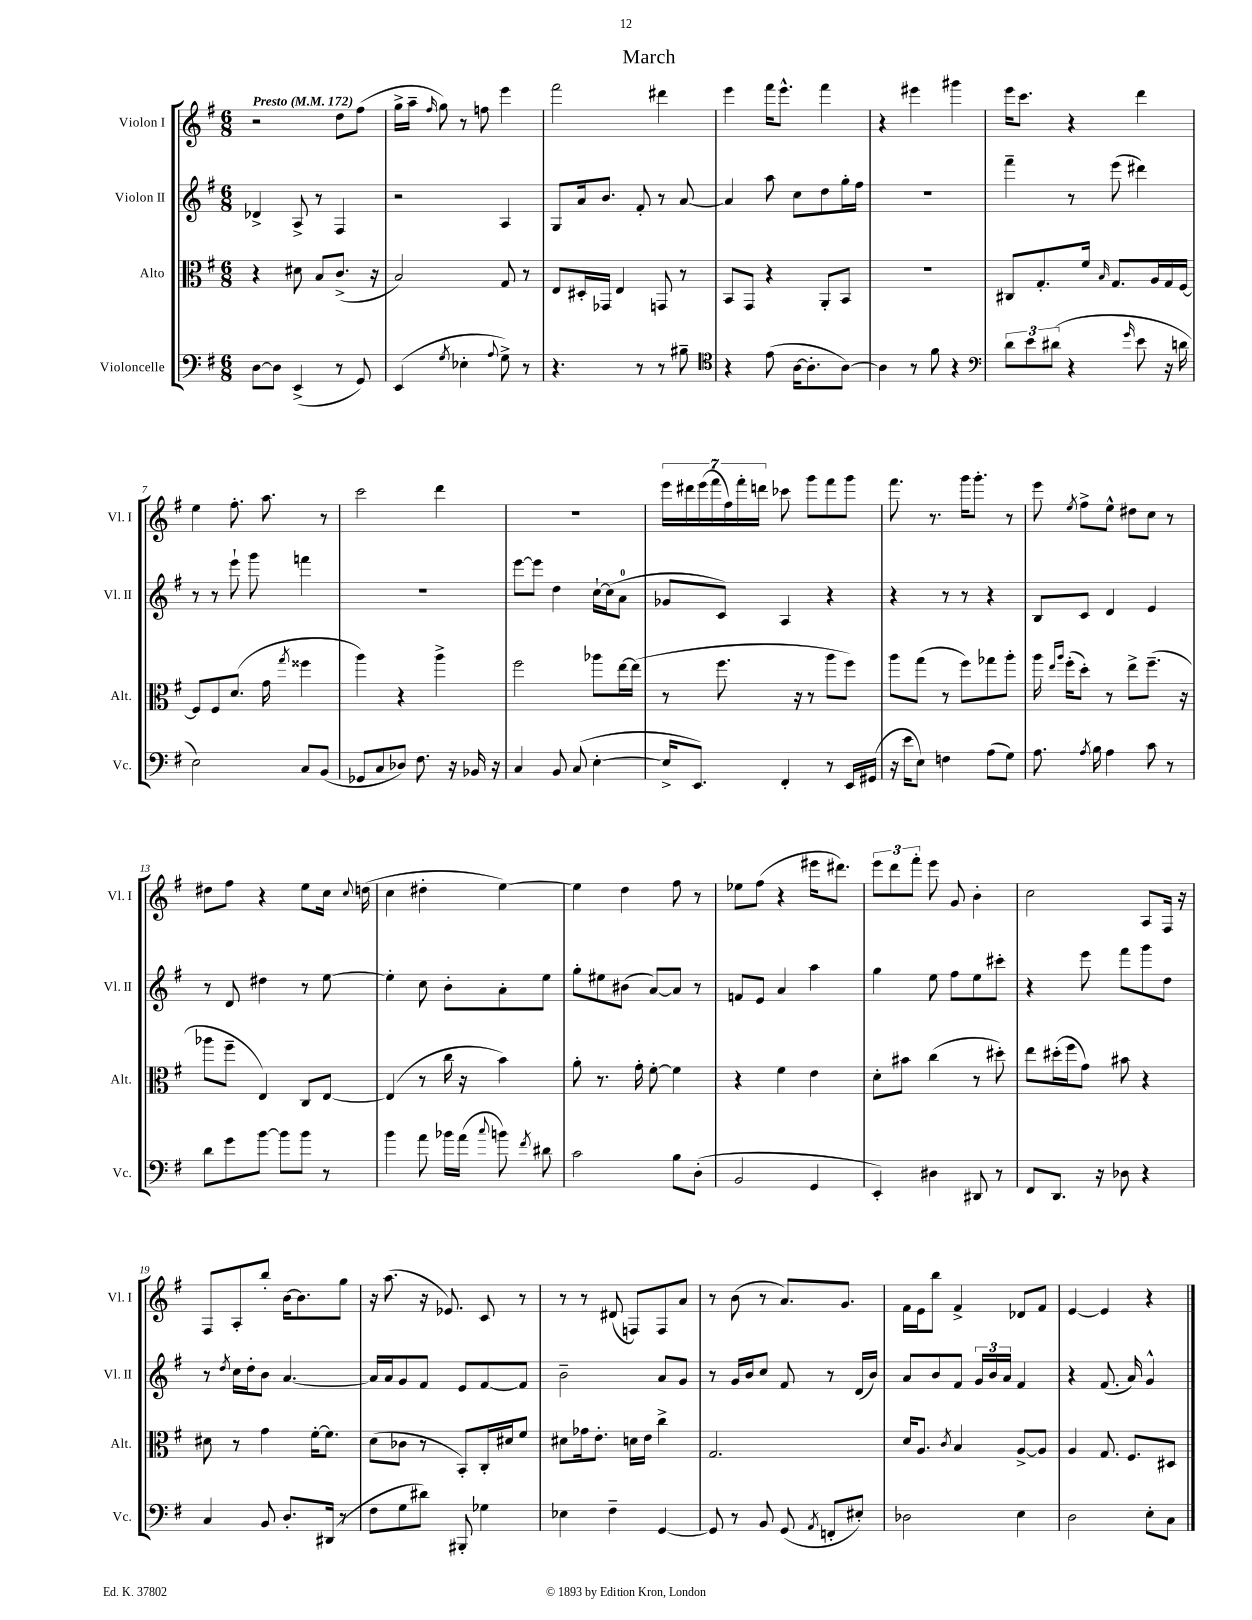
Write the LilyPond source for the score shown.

\header { title = "March" }
<<
\new StaffGroup <<
\new Staff = "s0" \with { instrumentName = "Violon I" shortInstrumentName = "Vl. I" } {
    \clef treble \key g \major \numericTimeSignature \time 6/8 \tempo "Presto" 4 = 172
    \autoBeamOff r2 d''8[ fis''8]( |
    g''16[-> a''16]-- \grace { fis''16 } g''8) r8 f''8 e'''4 |
    fis'''2 dis'''4 |
    e'''4 fis'''16[ e'''8.]-^ fis'''4 |
    r4 eis'''4 gis'''4 |
    e'''16[ c'''8.] r4 d'''4 |
    e''4 fis''8.-. a''8. r8 |
    c'''2 d'''4 |
    R2. |
    \tuplet 7/4 { e'''16[ dis'''16 e'''16( fis'''16 fis''16) fis'''16-. d'''16] } ces'''8 g'''8[ fis'''8 g'''8] |
    fis'''8. r8. g'''16[ g'''8.]-. r8 |
    e'''8 \acciaccatura { e''8 } fis''8[-> e''8]-^ dis''8[ c''8] r8 |
    dis''8[ fis''8] r4 e''8[ c''16] \appoggiatura { c''8 } d''16( |
    c''4 dis''4-. e''4~) |
    e''4 d''4 fis''8 r8 |
    ees''8[ fis''8]( r4 eis'''16[ dis'''8.]) |
    \tuplet 3/2 { e'''8[ d'''8 fis'''8]-. } e'''8 g'8 b'4-. |
    c''2 a8[ fis16] r16 |
    fis8[ a8-. b''8]-. b'16[~ b'8. g''8] |
    r16 a''8.( r16 ees'8.) c'8 r8 |
    r8 r8 dis'8( f8[) f8 a'8] |
    r8 b'8( r8 a'8.[) g'8.] |
    fis'16[ e'16 b''8] fis'4-> des'8[ fis'8] |
    e'4~ e'4 r4 \bar "|." |
}
\new Staff = "s1" \with { instrumentName = "Violon II" shortInstrumentName = "Vl. II" } {
    \clef treble \key g \major \numericTimeSignature \time 6/8
    \autoBeamOff des'4-> a8-> r8 fis4 |
    r2 a4 |
    g8[ a'16 b'8.] fis'8-. r8 a'8~ |
    a'4 a''8 c''8[ d''8 g''16-. fis''16] |
    R2. |
    fis'''4-- r8 e'''8( dis'''4) |
    r8 r8 e'''8-! g'''8 f'''4 |
    R2. |
    e'''8[~ e'''8] d''4 c''16[~-! c''16( a'8]-0 |
    ges'8[ c'8]) a4 r4 |
    r4 r8 r8 r4 |
    b8[ c'8] d'4 e'4 |
    r8 d'8 dis''4 r8 e''8~ |
    e''4-. c''8 b'8[-. a'8-. e''8] |
    g''8[-. eis''8 bis'8]( a'8[~) a'8] r8 |
    f'8[ e'8] a'4 a''4 |
    g''4 e''8 fis''8[ e''8 cis'''8]-. |
    r4 e'''8 fis'''8[ g'''8 d''8] |
    r8 \acciaccatura { d''8 } c''16[ d''16-. b'8] a'4.~ |
    a'16[ a'16 g'8 fis'8] e'8[ fis'8~ fis'8] |
    b'2-- a'8[ g'8] |
    r8 g'16[ b'16 c''8] fis'8 r8 d'16[( b'16]) |
    a'8[ b'8 fis'8] \tuplet 3/2 { g'16[ b'16 a'16] } fis'4 |
    r4 fis'8.( a'16) g'4-^ \bar "|." |
}
\new Staff = "s2" \with { instrumentName = "Alto" shortInstrumentName = "Alt." } {
    \clef alto \key g \major \numericTimeSignature \time 6/8
    \autoBeamOff r4 dis'8 b8[ c'8.]->( r16 |
    b2) g8 r8 |
    e8[ dis16-. ges,16] e4 g,8 r8 |
    b,8[ g,8] r4 a,8[-. b,8] |
    R2. |
    cis8[ g8.-. fis'16] \grace { b16 } g8.[ a16 g16 fis16]~ |
    fis8[ fis8 d'8.]( g'16 \acciaccatura { g''8 } fisis''4 |
    a''4) r4 a''4-> |
    fis''2 aes''8[ e''16~ e''16]( |
    r8 fis''8. r16 r8 a''8[ fis''8]) |
    a''8[ g''8]( r8 fis''8[) ges''8 a''8]-. |
    a''16 \grace { e''16[ a''16] } fis''16[-.( d''8]-.) r8 e''8[-> fis''8.]--( r16 |
    aes''8[ fis''8]-- e4) c8[ e8]~ |
    e4( r8 c''16 r16 b'4) |
    a'8-. r8. g'16-. fis'8~-. fis'4 |
    r4 fis'4 e'4 |
    d'8[-. bis'8] c''4( r8 dis''8-.) |
    e''8[ dis''16-.( fis''16 g'8]) bis'8 r4 |
    dis'8 r8 g'4 fis'16[~-. fis'8.] |
    d'8[( ces'8] r8 b,8[-.) c16-. dis'16 fis'8] |
    dis'8[ ges'16 e'8.]-. d'16[ e'16] c''4-> |
    g2. |
    d'16[ a8.] \acciaccatura { c'8 } b4 a8[~-> a8] |
    a4 g8. fis8.[ dis8] \bar "|." |
}
\new Staff = "s3" \with { instrumentName = "Violoncelle" shortInstrumentName = "Vc." } {
    \clef bass \key g \major \numericTimeSignature \time 6/8
    \autoBeamOff d8[~ d8] e,4->( r8 g,8) |
    e,4( \acciaccatura { g8 } ees4-. \appoggiatura { a8 } g8->) r8 |
    r4. r8 r8 bis8-- |
    \clef tenor r4 e'8( a16[~ a8.-. a8]~) |
    a4 r8 fis'8 r4 |
    \clef bass \tuplet 3/2 { d'8[ e'8 dis'8]( } r4 \grace { g'16 } e'8 r16 d'16 |
    e2) c8[ b,8]( |
    ges,8[ c8 des8]) fis8. r16 bes,16 r16 |
    c4 b,8 c8( e4~-. |
    e16[-> e,8.]) fis,4-. r8 e,16[ gis,16]( |
    r16 e'16[ e8]) f4 a8[( g8]) |
    a8. \acciaccatura { a8 } b16 a4 c'8 r8 |
    d'8[ g'8 b'8]~ b'8[ b'8] r8 |
    b'4 a'8 bes'16[ a'16]( \appoggiatura { c''8 } b'8) \acciaccatura { fis'8 } dis'8 |
    c'2 b8[ d8]-.( |
    b,2 g,4 |
    e,4-.) dis4 dis,8 r8 |
    fis,8[ d,8.] r16 des8 r4 |
    c4 b,8 d8.[-. dis,16]( r8 |
    fis8[ g8 dis'8]) bis,,8-. ges4 |
    ees4 fis4-- g,4~ |
    g,8 r8 b,8 g,8( \acciaccatura { a,8 } f,8[-. eis8]-.) |
    des2 e4 |
    d2 e8[-. c8] \bar "|." |
}
>>
>>
